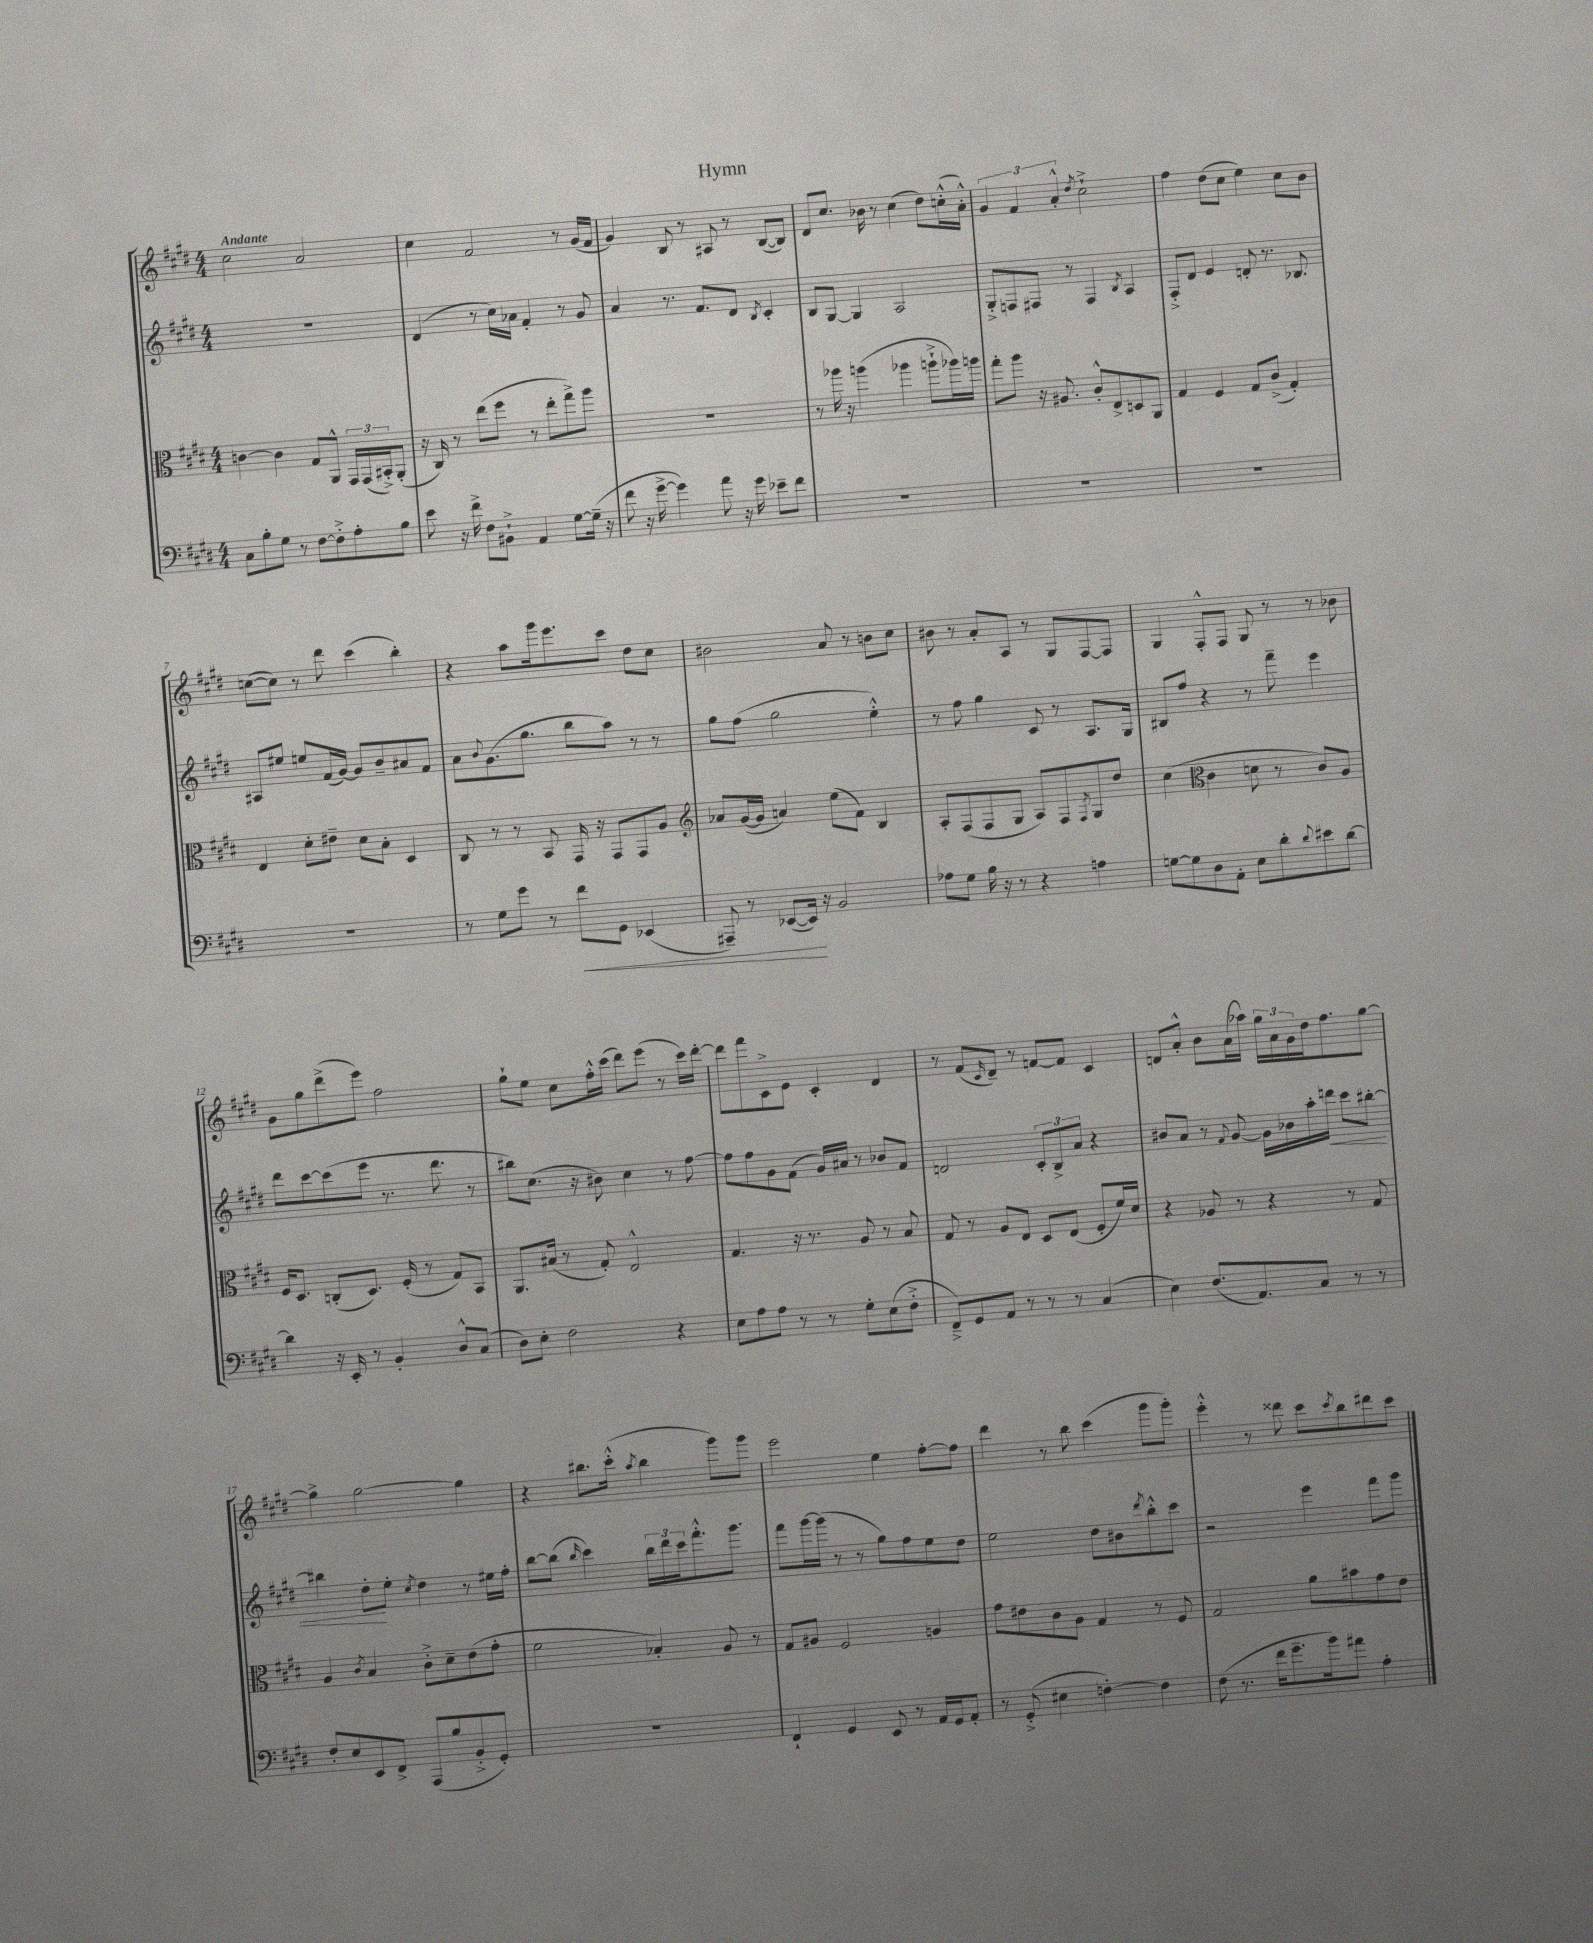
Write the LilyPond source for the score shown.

\header { title = "Hymn" }
<<
\new StaffGroup <<
\new Staff = "s0" {
    \clef treble \key e \major \numericTimeSignature \time 4/4 \tempo "Andante"
    cis''2 a'2 |
    cis''4 fis'2 r8 gis'16( fis'16 |
    gis'4) b8 r8 ais8 r8 b8~( b8) |
    dis'8 cis''8. bes'16 r8 cis''4( dis''8) c''16-.-^( a'16-.-^) |
    \tuplet 3/2 { gis'4 fis'4 a'4-.-^ } \acciaccatura { dis''8 } cis''2-!-> |
    fis''4 dis''8( cis''8 e''4) cis''8 b'8 |
    c''8~( c''8) r8 dis'''8 cis'''4( b''4-.) |
    r4 a''8 gis'''16 e'''8. cis'''8 dis''8 cis''8 |
    bis'2 a'8 r8 b'8 cis''8 |
    bis'8 r8 a'8-. a8 r8 gis8 fis8~ fis8 |
    gis4 fis8-.-^ fis8 gis8 r8 r8 bes'8 |
    gis'8 gis''8 dis'''8->( e'''8) fis''2 |
    gis''8-! e''8 cis''8 fis''16-.-^ cis'''16( dis'''8) e'''8( r8 cis'''16) dis'''16~-. |
    dis'''8 fis'''8 cis'8-> e'8 cis'4-. dis'4 |
    r8 fis'8( \grace { cis'16 } dis'8--) r8 f'8~ f'8 cis'4 |
    d'8 a'8-.-^ b'8 a'16( aes''16) \tuplet 3/2 { gis''16 a'16 gis'16 } dis''16 fis''8. gis''8~ |
    gis''4-> gis''2~ gis''4 |
    r4 bis''8. cis'''16-.-^( \acciaccatura { a''8 } bis''4 gis'''8) gis'''8 |
    e'''2 e''4 fis''8~-. fis''8 |
    dis'''4 r8 b''8 cis'''4( gis'''8 gis'''8-.) |
    e'''4-.-^ r8 disis'''8 cis'''8 \acciaccatura { cis'''8 } b''8 dis'''8 cis'''8 \bar "|." |
}
\new Staff = "s1" {
    \clef treble \key e \major \numericTimeSignature \time 4/4
    R1 |
    dis'4( r8 cis''16) aes'16 fis'4-. r8 gis'8 |
    a'4 r8. fis'8. dis'8 \acciaccatura { b8 } cis'4-. |
    b8 gis8~ gis4 a2 |
    gis8-.-> f8 fis8 r8 fis4 \acciaccatura { b8 } a4 |
    fis8-.-> dis'8 e'4 d'8-. r8. bes8. |
    ais8 eis''8 e''8 fis'16( gis'16~) gis'8 b'8-- ais'8 fis'8 |
    a'8 \appoggiatura { b'8 } gis'8.( gis''8. b''8 a''8) r8 r8 |
    gis''8 fis''8( gis''2 e''4-.-^) |
    r8 fis''8 gis''4 cis'8 r8 a8. gis16 |
    bis8 fis''8 r4 r8 fis'''8-- e'''4 |
    dis'''8 cis'''8~ cis'''8( e'''8 r8. dis'''8. r8 |
    bis''8) cis''8.( r16 bis'8) cis''4 r8 fis''8~ |
    fis''8 fis''8 gis'8 fis'8( gis'16) ais'16 r8 bes'8 fis'8 |
    d'2 \tuplet 3/2 { cis'8-. b8-> a'8 } r4 |
    bis'8 a'8 r8 \appoggiatura { fis'8 } gis'8~ gis'16 bes'16 a''16-. d'''16\< cis'''8 bis''8~-. |
    bis''4 dis''8-.\! e''8-. \acciaccatura { cis''8 } dis''4 r8 eis''16 fis''16-. |
    b''8~ b''8( \grace { b''16 } cis'''4) \tuplet 3/2 { b''16 dis'''16 cis'''16 } fis'''8.-.-^ gis'''8. |
    fis'''8 gis'''16~ gis'''16( r8 r8 gis''8) fis''8 e''8 dis''8 |
    e''2 dis''8 bis'8 \acciaccatura { dis'''8 } b''8-.-^ cis'''8 |
    r2 e'''4 fis'''8 gis'''8 \bar "|." |
}
\new Staff = "s2" {
    \clef alto \key e \major \numericTimeSignature \time 4/4
    c'4~ c'4 gis8 a,8-^ \tuplet 3/2 { gis,16 gis,16( bis,16-.->) } a,8-.( |
    r16 cis16) r8 e''8( fis''8 r8 e''8-. gis''8->) a''8 |
    R1 |
    r8 aes''16 r16 a''4( aes''4 a''8-!-> aes''16) a''16 |
    gis''8-. a''8 r16 ais8. cis'8-.-^ e8-> d8 a,8 |
    gis4 fis4 gis8 cis'8->( gis4-.) |
    e4 dis'8-. eis'8-- dis'8 b8-. dis4 |
    cis8 r8 r8 b,8 gis,16 r16 gis,8 gis,8 a8 |
    \clef treble aes'8 gis'16~( gis'16 a'4) e''8( fis'8) b4 |
    a8-. fis8( fis8 gis8 a8) fis8 \acciaccatura { fis8 } gis8 dis''8 |
    cis''4( \clef alto cis'4 d'8 r8 cis'8) a8 |
    fis16 dis8. c8-.( dis8.) fis16-.( r8 gis8) b,8 |
    a,8. bis16( r8 gis8-.) e2-^ |
    gis4. r16 r8. a8 r8 b8 |
    gis8 r8 a8 e8 dis8 e8( fis8-. fis'16) dis'16 |
    r4 aes8 r8 r4 r8 gis8 |
    a4 \acciaccatura { cis'8 } b4 cis'8-.-> dis'8-- e'8( gis'8-. |
    fis'2 bes4-.) a8 r8 |
    gis8 ais8 fis2 a4 |
    gis'8 eis'8 cis'8 a8 gis4 r8 fis8 |
    gis2 a'8 bis'8 gis'8 e'8 \bar "|." |
}
\new Staff = "s3" {
    \clef bass \key e \major \numericTimeSignature \time 4/4
    cis8 b8-. gis8 r8 fis8~ fis8-.-> a8-. b8 |
    e'8 r16 fis'16-> fis8 bis,8-!-> a,4 gis8~ gis16--( r16 |
    fis'8 r16 gis'16~-> gis'4) a'8 r16 gis'16 ees'8-- fis'8 |
    R1 |
    R1 |
    R1 |
    R1 |
    r8 gis8 gis'8 r8 fis'8\< gis,8 ees,4( |
    ais,,8--) r8 ees,8~( ees,16\!) r16 b,2 |
    aes8 gis8 b16 r16 r8 r4 a4 |
    g8~ g8 dis8 a,8-. e8 dis'8-. \appoggiatura { dis'8 } eis'8 dis'8~ |
    dis'4 r16 e,16-. r8 b,4-. dis8-^ cis8( |
    dis8) e8-. fis2 r4 |
    e8 a8 a8 r8 r8 gis8-. e8( fis8-.-> |
    fis,8--->) gis,8 a,8 r8 r8 r8 cis4( |
    e4) fis8.( a,8.) cis8 r8 r8 |
    fis8-. e8 e,8 fis,8-> a,,8( b8 b,8-.-> gis,8-.) |
    R1 |
    fis,4-! gis,4 e,8 r8 a,16 gis,16 a,8-. |
    r8 gis,8-.->( eis4 f4~-.) f4 |
    fis8( r8. fis'16 gis'8.-- b'16) ais'8 a4-. \bar "|." |
}
>>
>>
